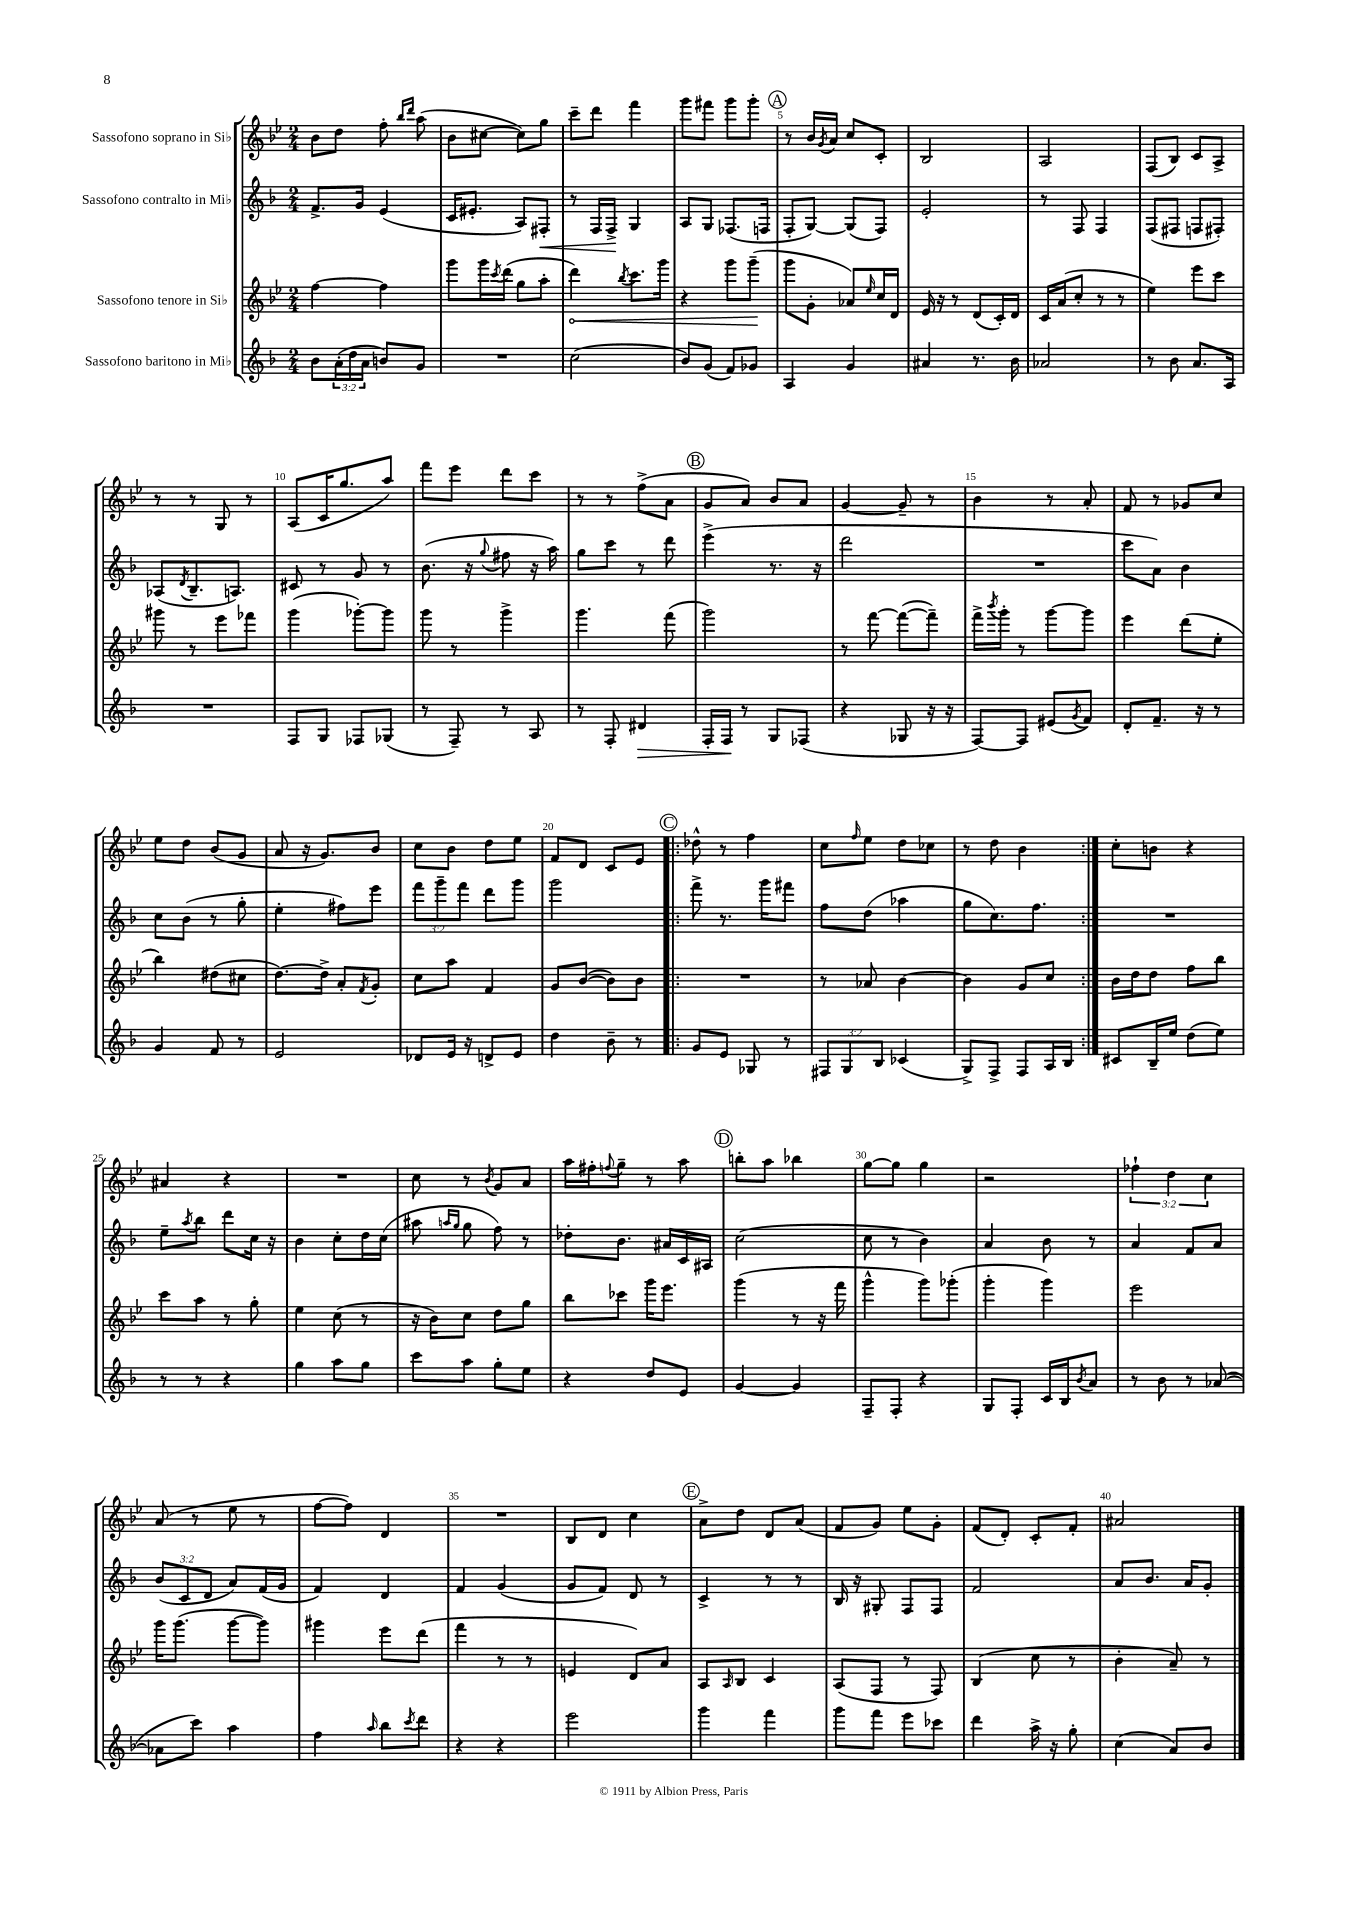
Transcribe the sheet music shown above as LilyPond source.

<<
\new StaffGroup <<
\new Staff = "s0" \with { instrumentName = "Sassofono soprano in Sib" } {
    \clef treble \key bes \major \numericTimeSignature \time 2/4 \override Staff.TupletNumber.text = #tuplet-number::calc-fraction-text
    bes'8 d''8 f''8-. \grace { bes''16 d'''16 } a''8( |
    bes'8 cis''8~ cis''8) g''8 |
    c'''8-- d'''8 f'''4 |
    g'''8 fis'''8 g'''8 g'''8-. |
    \mark \markup { \circle "A" } r8 bes'16 \acciaccatura { g'8 } a'16 c''8 c'8-. |
    bes2 |
    a2 |
    f8( bes8) c'8 a8-> |
    r8 r8 g8 r8 |
    a8( c'16 g''8. a''8) |
    f'''8 ees'''8 d'''8 c'''8 |
    r8 r8 f''8->( a'8 |
    \mark \markup { \circle "B" } g'8 a'8) bes'8 a'8 |
    g'4~ g'8-- r8 |
    bes'4 r8 a'8-. |
    f'8 r8 ges'8 c''8 |
    ees''8 d''8 bes'8( g'8 |
    a'8 r16 g'8.) bes'8 |
    c''8 bes'8 d''8 ees''8 |
    f'8 d'8 c'8 ees'8 |
    \repeat volta 2 { \mark \markup { \circle "C" } des''8-^ r8 f''4 |
    c''8 \grace { f''16 } ees''8 d''8 ces''8 |
    r8 d''8 bes'4 | }
    c''8-. b'8 r4 |
    ais'4 r4 |
    R2 |
    c''8 r8 \acciaccatura { bes'8 } g'8 a'8 |
    a''16 fis''16-. \appoggiatura { f''8 } g''8-- r8 a''8 |
    \mark \markup { \circle "D" } b''8-. a''8 bes''4 |
    g''8~ g''8 g''4 |
    r2 |
    \tuplet 3/2 { fes''4-! d''4 c''4 } |
    a'8( r8 ees''8 r8 |
    f''8~ f''8) d'4 |
    R2 |
    bes8 d'8 c''4 |
    \mark \markup { \circle "E" } a'8-> d''8 d'8 a'8( |
    f'8 g'8) ees''8 g'8-. |
    f'8( d'8-.) c'8-. f'8-. |
    ais'2 \bar "|." |
}
\new Staff = "s1" \with { instrumentName = "Sassofono contralto in Mib" } {
    \clef treble \key f \major \numericTimeSignature \time 2/4 \override Staff.TupletNumber.text = #tuplet-number::calc-fraction-text
    f'8.-> g'16 e'4( |
    c'16 eis'8.-. a8) fis8-.\< |
    r8 f16 f16->\! g4 |
    a8 g8 fes8.( f16 |
    \mark \markup { \circle "A" } f8-. g8~) g8( f8) |
    e'2-. |
    r8 f8 f4 |
    f8( fis8 f8 fis8-.) |
    aes8( \acciaccatura { d'8 } bes8.-- a8.) |
    cis'8 r8 g'8 r8 |
    bes'8.( r16 \appoggiatura { g''8 } fis''8 r16 a''16) |
    g''8 c'''8 r8 d'''8 |
    \mark \markup { \circle "B" } e'''4->( r8. r16 |
    d'''2 |
    R2 |
    c'''8 a'8) bes'4 |
    c''8 bes'8( r8 g''8-. |
    e''4-. fis''8) e'''8 |
    \tuplet 3/2 { f'''8 g'''8-- f'''8 } d'''8 g'''8 |
    g'''2 |
    \repeat volta 2 { \mark \markup { \circle "C" } f'''8-> r8. g'''16 fis'''8 |
    f''8 d''8( aes''4 |
    g''8 c''8.) f''8. | }
    R2 |
    e''8-- \acciaccatura { a''8 } bes''8 d'''8 c''16 r16 |
    bes'4 c''8-. d''16 c''16( |
    ais''8 \grace { a''16 g''16 } g''8 f''8) r8 |
    des''8-. bes'8. ais'16 c'16 ais16 |
    \mark \markup { \circle "D" } c''2( |
    c''8 r8 bes'4) |
    a'4 bes'8 r8 |
    a'4 f'8 a'8 |
    \tuplet 3/2 { bes'8( c'8 d'8 } a'8) f'16( g'16 |
    f'4) d'4 |
    f'4 g'4( |
    g'8 f'8) d'8 r8 |
    \mark \markup { \circle "E" } c'4-> r8 r8 |
    bes16 r16 gis8-. f8 f8 |
    f'2 |
    a'8 bes'8. a'16 g'8-. \bar "|." |
}
\new Staff = "s2" \with { instrumentName = "Sassofono tenore in Sib" } {
    \clef treble \key bes \major \numericTimeSignature \time 2/4
    f''4~ f''4 |
    g'''8 g'''16 \acciaccatura { c'''8 } d'''16( g''8 a''8-. |
    \once \override Hairpin.circled-tip = ##t d'''4\<) \acciaccatura { bes''8 } c'''8. g'''16 |
    r4 g'''8 g'''8--\!( |
    \mark \markup { \circle "A" } g'''8 g'8-. aes'8) \grace { ees''16 } c''16 d'16 |
    ees'16 r16 r8 d'8( c'16-.) d'16 |
    c'16 a'16( c''8-. r8 r8 |
    ees''4) ees'''8 c'''8 |
    gis'''8 r8 ees'''8 fes'''8 |
    g'''4( ges'''8~-.) ges'''8 |
    g'''8 r8 g'''4-> |
    g'''4. f'''8( |
    \mark \markup { \circle "B" } g'''2) |
    r8 f'''8~ f'''8~( f'''8--) |
    f'''16-> \acciaccatura { bes'''8 } g'''16-. r8 g'''8~ g'''8 |
    ees'''4 d'''8( ees''8-. |
    bes''4) dis''8( cis''8 |
    d''8.~) d''16-> a'8-. \acciaccatura { f'8 } g'8-. |
    c''8 a''8 f'4 |
    g'8 bes'8~( bes'8) bes'8 |
    \repeat volta 2 { \mark \markup { \circle "C" } R2 |
    r8 aes'8 bes'4~ |
    bes'4 g'8 c''8 | }
    bes'16 d''16 d''8 f''8 bes''8 |
    c'''8 a''8 r8 g''8-. |
    ees''4 c''8( r8 |
    r16 bes'16) c''8 d''8 g''8 |
    bes''8 ces'''8 g'''16 ees'''8. |
    \mark \markup { \circle "D" } g'''4( r8 r16 f'''16 |
    g'''4-^ g'''8) ges'''8-.( |
    g'''4-. g'''4) |
    ees'''2 |
    g'''16 g'''8.( g'''8~ g'''8) |
    gis'''4 ees'''8 d'''8( |
    f'''4 r8 r8 |
    e'4 d'8) a'8 |
    \mark \markup { \circle "E" } a8 \grace { a16 } bes8 c'4 |
    a8( f8 r8 f8) |
    bes4( c''8 r8 |
    bes'4-. a'8--) r8 \bar "|." |
}
\new Staff = "s3" \with { instrumentName = "Sassofono baritono in Mib" } {
    \clef treble \key f \major \numericTimeSignature \time 2/4 \override Staff.TupletNumber.text = #tuplet-number::calc-fraction-text
    bes'8 \tuplet 3/2 { a'16-.( d''16 a'16 } b'8) g'8 |
    R2 |
    c''2( |
    bes'8) g'8( f'8) ges'8 |
    \mark \markup { \circle "A" } a4 g'4 |
    ais'4 r8. bes'16 |
    aes'2 |
    r8 bes'8 a'8. a16 |
    R2 |
    f8 g8 fes8 ges8( |
    r8 f8--) r8 a8 |
    r8 f8-. dis'4\> |
    \mark \markup { \circle "B" } f16-. f16\! r8 g8 fes8( |
    r4 ges8 r16 r16 |
    f8~) f8 eis'8( \acciaccatura { g'8 } f'8) |
    d'8-. f'8.-- r16 r8 |
    g'4 f'8 r8 |
    e'2 |
    des'8 e'16 r16 d'8-> e'8 |
    d''4 bes'8-- r8 |
    \repeat volta 2 { \mark \markup { \circle "C" } g'8 e'8 ges8 r8 |
    \tuplet 3/2 { fis8 g8 bes8 } ces'4( |
    g8->) f8-> f8 a16 bes16 | }
    cis'8 bes16-- e''16 d''8( e''8) |
    r8 r8 r4 |
    g''4 a''8 g''8 |
    c'''8 a''8 g''8-. e''8 |
    r4 d''8 e'8 |
    \mark \markup { \circle "D" } g'4~ g'4 |
    f8-- f8-. r4 |
    g8 f8-. c'16 bes16 \acciaccatura { bes'8 } a'8 |
    r8 bes'8 r8 aes'8~( |
    aes'8 c'''8) a''4 |
    f''4 \grace { a''16 } bes''8 \acciaccatura { c'''8 } d'''8 |
    r4 r4 |
    e'''2 |
    \mark \markup { \circle "E" } g'''4 f'''4 |
    g'''8 f'''8 e'''8 ces'''8 |
    d'''4 a''16-> r16 g''8-. |
    c''4( a'8) bes'8 \bar "|." |
}
>>
>>
\layout { \context { \Score \override BarNumber.break-visibility = ##(#f #t #t) barNumberVisibility = #(every-nth-bar-number-visible 5) } }
